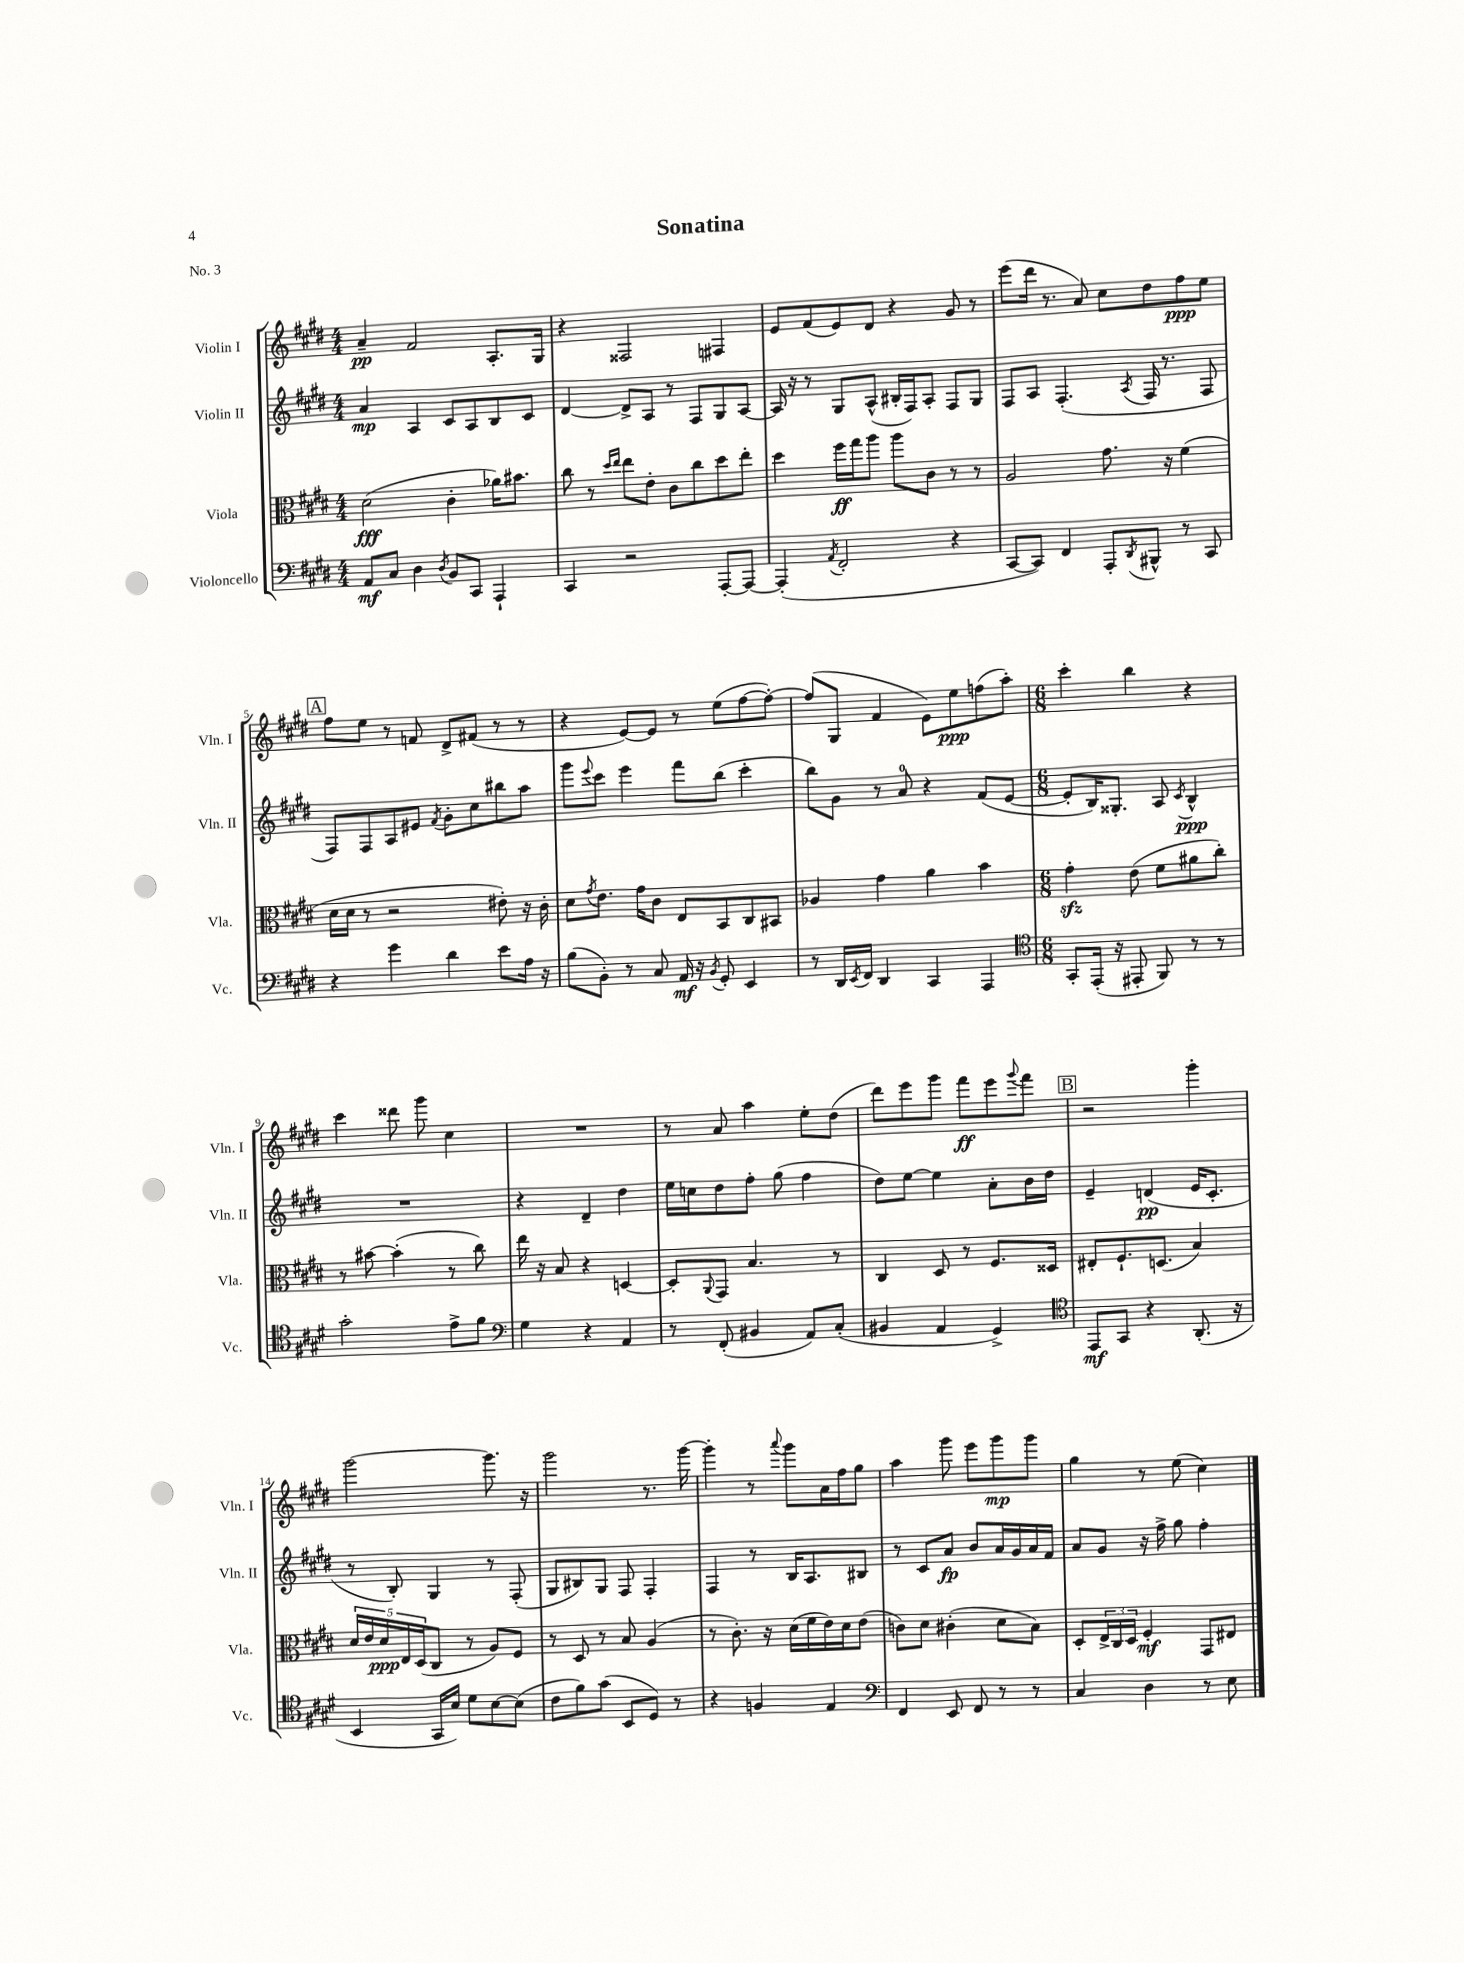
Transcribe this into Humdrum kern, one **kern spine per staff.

**kern	**dynam	**kern	**dynam	**kern	**dynam	**kern	**dynam
*part4	*part4	*part3	*part3	*part2	*part2	*part1	*part1
*staff4	*staff4	*staff3	*staff3	*staff2	*staff2	*staff1	*staff1
*I"Violoncello	*	*I"Viola	*	*I"Violin II	*	*I"Violin I	*
*I'Vc.	*	*I'Vla.	*	*I'Vln. II	*	*I'Vln. I	*
*clefF4	*	*clefC3	*	*clefG2	*	*clefG2	*
*k[f#c#g#d#]	*	*k[f#c#g#d#]	*	*k[f#c#g#d#]	*	*k[f#c#g#d#]	*
*M4/4	*	*M4/4	*	*M4/4	*	*M4/4	*
=1	=1	=1	=1	=1	=1	=1	=1
8AA/L	mf	(2d#\	fff	4a/	mp	4a~/	pp
8C#/J	.	.	.	.	.	.	.
4D#\	.	.	.	4A/	.	2f#/	.
8qD#/	.	.	.	.	.	.	.
8BB/L	.	4c#'\	.	8c#/L	.	.	.
8CC#/J	.	.	.	8A/	.	.	.
4AAA`/	.	16a-X\KL)	.	8B/	.	8.A'/L	.
.	.	8.b#X\J	.	.	.	.	.
.	.	.	.	8c#/J	.	.	.
.	.	.	.	.	.	16G#/Jk	.
=2	=2	=2	=2	=2	=2	=2	=2
4CC#/	.	8cc#\	.	[4d#/	.	4r	.
.	.	8r	.	.	.	.	.
.	.	16qqdd#/LL	.	.	.	.	.
.	.	16qqee/JJ	.	.	.	.	.
2r	.	8ee\L	.	8d#^/L]	.	2F##X/	.
.	.	8e'\J	.	8A/J	.	.	.
.	.	8c#\L	.	8r	.	.	.
.	.	8cc#\	.	8F#/L	.	.	.
[8AAA'/L	.	8dd#\	.	8G#/	.	4F#X/	.
8AAA/J_	.	8ee'\J	.	[8A/J	.	.	.
=3	=3	=3	=3	=3	=3	=3	=3
(4AAA'/]	.	4dd#\	.	16A/]	.	8e/L	.
.	.	.	.	16r	.	.	.
.	.	.	.	8r	.	(8f#/	.
8qAA/	.	.	.	.	.	.	.
2FF#'/	.	16ff#\LL	ff	8G#/L	.	8e/)	.
.	.	16gg#\J	.	.	.	.	.
.	.	8aa\J	.	(8A^^/J	.	8d#/J	.
.	.	8aa\L	.	16B#X'/LL	.	4r	.
.	.	.	.	16F#/J)	.	.	.
.	.	8c#\J	.	8A'/J	.	.	.
4r	.	8r	.	8F#/L	.	8g#/	.
.	.	8r	.	8G#/J	.	8r	.
=4	=4	=4	=4	=4	=4	=4	=4
[8CC#/L	.	2A/	.	8F#/L	.	(8eee\L	.
8CC#/J])	.	.	.	8A/J	.	16ddd#\Jk	.
.	.	.	.	.	.	8.r	.
4FF#/	.	.	.	(4.F#'/	.	.	.
.	.	.	.	.	.	8a/)	.
8AAA'/L	.	8.g#\	.	.	.	8cc#\L	.
8qDD#/	.	.	.	8qA/	.	.	.
8BBB#X^^/J	.	.	.	16F#/	.	8dd#\	.
.	.	16r	.	8.r	.	.	.
8r	.	(4f#\	.	.	.	8ff#\	ppp
8CC#/	.	.	.	8F#/	.	8ee\J	.
!!LO:LB:g=z
!!LO:REH:place=s1:t=A
=5	=5	=5	=5	=5	=5	=5	=5
4r	.	16d#\LL	.	8F#/L)	.	8ff#\L	.
.	.	16d#\JJ	.	.	.	.	.
.	.	8r	.	8F#/	.	8ee\J	.
4g#\	.	2r	.	8A/	.	8r	.
.	.	.	.	8e#X/J	.	8fn/	.
.	.	.	.	8qf#/	.	.	.
4d#\	.	.	.	8g#'\L	.	8d#^/L	.
.	.	.	.	8cc#\	.	(8f#X/J	.
8e\L	.	8e#X'\)	.	8bb#X\	.	8r	.
16A\Jk	.	16r	.	8aa\J	.	8r	.
16r	.	16c#'\	.	.	.	.	.
=6	=6	=6	=6	=6	=6	=6	=6
(8B\L	.	8d#\L	.	8ggg#\L	.	4r	.
.	.	8qg#/	.	8qqeee/	.	.	.
8BB'\J)	.	8.e\J	.	8ccc#\J	.	.	.
8r	.	.	.	4eee\	.	[8e/L)	.
.	.	16g#\KL	.	.	.	.	.
8C#/	.	8c#\J	.	.	.	8e/J]	.
16AA/	mf	8E/L	.	8fff#\L	.	8r	.
16r	.	.	.	.	.	.	.
8qBB/	.	.	.	.	.	.	.
8GG#'/	.	8BB/	.	(8bb\J	.	(8ee\L	.
4EE/	.	8C#/	.	4ccc#'\	.	[8ff#\	.
.	.	8BB#X/J	.	.	.	8ff#'\J_)	.
=7	=7	=7	=7	=7	=7	=7	=7
8r	.	4A-X/	.	8bb\L)	.	(8ff#/L]	.
16DD#/LL	.	.	.	8g#\J	.	8G#/J	.
8qEE/	.	.	.	.	.	.	.
16FF#/JJ	.	.	.	.	.	.	.
4DD#/	.	4g#\	.	8r	.	4f#/	.
.	.	.	.	8a/	.	.	.
4CC#/	.	4a\	.	4r	.	8e\L)	.
.	.	.	.	.	.	8ee\	ppp
4AAA/	.	4b\	.	(8f#/L	.	(8ffn\	.
.	.	.	.	[8e/J	.	8aa'\J)	.
=8	=8	=8	=8	=8	=8	=8	=8
*clefC4	*	*	*	*	*	*	*
*M6/8	*	*M6/8	*	*M6/8	*	*M6/8	*
8GG#'/L	.	4g#zz'\	.	8e'/L]	.	4ccc#'\	.
(16EE'/Jk	.	.	.	16B/K)	.	.	.
16r	.	.	.	8.G##X'/J	.	.	.
8EE#X'/	.	(8e\	.	.	.	4bb\	.
8FF#/)	.	8f#\L	.	8A/	.	.	.
.	.	.	.	8qc#/	.	.	.
8r	.	8a#X\	.	4B^^/	ppp	4r	.
8r	.	8cc#'\J)	.	.	.	.	.
!!LO:LB:g=z
=9	=9	=9	=9	=9	=9	=9	=9
2g#'\	.	8r	.	2.r	.	4ccc#\	.
.	.	[8b#X\	.	.	.	.	.
.	.	(4b#'\]	.	.	.	8ddd##X\	.
.	.	.	.	.	.	8ggg#\	.
8e^\L	.	8r	.	.	.	4cc#\	.
8f#\J	.	8cc#\)	.	.	.	.	.
=10	=10	=10	=10	=10	=10	=10	=10
*clefF4	*	*	*	*	*	*	*
4G#\	.	16ee\	.	4r	.	2.r	.
.	.	16r	.	.	.	.	.
.	.	8B/	.	.	.	.	.
4r	.	4r	.	4d#~/	.	.	.
4AA/	.	[4Dn/	.	4dd#\	.	.	.
=11	=11	=11	=11	=11	=11	=11	=11
8r	.	8D'/L]	.	16ee\LL	.	8r	.
.	.	.	.	16ccn\J	.	.	.
.	.	8qqAA/	.	.	.	.	.
(8FF#'/	.	8GG#/J	.	8dd#\	.	8a/	.
4BB#X/	.	4.B/	.	8ff#'\J	.	4aa\	.
.	.	.	.	(8gg#\	.	.	.
8AA/L)	.	.	.	4ff#\	.	8ee'\L	.
(8C#'/J	.	8r	.	.	.	(8dd#\J	.
=12	=12	=12	=12	=12	=12	=12	=12
4BB#X/	.	4C#/	.	8dd#\L)	.	8ddd#\L)	.
.	.	.	.	[8ee\J	.	8eee\	.
4AA/	.	8D#/	.	4ee\]	.	8ggg#\J	.
.	.	8r	.	.	.	8fff#\L	ff
4GG#^/)	.	8.F#/L	.	8a'\L	.	8eee\	.
.	.	.	.	.	.	8qqggg#/	.
.	.	.	.	16b\L	.	8fff#\J	.
.	.	16D##X/Jk	.	16dd#\JJ	.	.	.
!!LO:REH:place=s1:t=B
=13	=13	=13	=13	=13	=13	=13	=13
*clefC4	*	*	*	*	*	*	*
8EE/L	mf	8E#X'/L	.	4e~/	.	2r	.
8GG#/J	.	8.F#`/	.	.	.	.	.
4r	.	.	.	(4dn/	pp	.	.
.	.	(8.Dn/J	.	.	.	.	.
(8.AA'/	.	4B/)	.	16e/KL	.	4ggg#'\	.
.	.	.	.	8.c#'/J	.	.	.
16r	.	.	.	.	.	.	.
!!LO:LB:g=z
=14	=14	=14	=14	=14	=14	=14	=14
4BB/	.	20d#/LL	.	8r	.	[2ggg#\	.
.	.	20e/	.	.	.	.	.
.	.	20d#/	ppp	.	.	.	.
.	.	.	.	8B'/)	.	.	.
.	.	20E/	.	.	.	.	.
.	.	(20D#/J	.	.	.	.	.
16GG#/LL	.	8C#/J	.	4G#/	.	.	.
16B/JJ)	.	.	.	.	.	.	.
8d#\L	.	8r	.	.	.	.	.
[8B\	.	8A/L)	.	8r	.	8.ggg#\]	.
(8B\J]	.	8F#/J	.	(8F#'/	.	.	.
.	.	.	.	.	.	16r	.
=15	=15	=15	=15	=15	=15	=15	=15
8c#\L	.	8r	.	8G#/L	.	2ggg#\	.
8f#\)	.	8D#/	.	8B#X/)	.	.	.
(8g#\J	.	8r	.	8G#/J	.	.	.
8BB/L	.	8B/	.	8F#/	.	.	.
8D#/J)	.	(4A/	.	4F#'/	.	8.r	.
8r	.	.	.	.	.	.	.
.	.	.	.	.	.	[16ggg#\	.
=16	=16	=16	=16	=16	=16	=16	=16
4r	.	8r	.	4F#/	.	4ggg#'\]	.
.	.	8.c#'\)	.	.	.	.	.
4Fn/	.	.	.	8r	.	8r	.
.	.	16r	.	.	.	.	.
.	.	.	.	.	.	8qqaaa/	.
.	.	(16d#\LL	.	16B/KL	.	8ggg#\L	.
.	.	16f#\	.	8.A/	.	.	.
4E/	.	16e\)	.	.	.	16a\L	.
.	.	16d#\J	.	.	.	16ff#\J	.
.	.	(8e\J	.	8B#X/J	.	8gg#\J	.
=17	=17	=17	=17	=17	=17	=17	=17
*clefF4	*	*	*	*	*	*	*
4FF#/	.	8cn\L)	.	8r	.	4aa\	.
.	.	8d#\J	.	8c#/L	.	.	.
8EE/	.	(4c#X'\	.	8a/J	fp	8ggg#\	.
8FF#/	.	.	.	8b/L	.	8eee\L	.
8r	.	8d#\L	.	16a/L	.	8ggg#\	mp
.	.	.	.	16g#/	.	.	.
8r	.	8B\J)	.	16a/	.	8ggg#\J	.
.	.	.	.	16f#/JJ	.	.	.
=18	=18	=18	=18	=18	=18	=18	=18
4C#/	.	8D#'/L	.	8a/L	.	4gg#\	.
.	.	24E^/L	.	8g#/J	.	.	.
.	.	24C#/	.	.	.	.	.
.	.	24D#/JJ	.	.	.	.	.
4D#\	.	4F#'/	mf	16r	.	8r	.
.	.	.	.	16ff#^\	.	.	.
.	.	.	.	8gg#\	.	(8ee\	.
8r	.	8GG#/L	.	4ff#'\	.	4cc#\)	.
8E\	.	8E#X/J	.	.	.	.	.
==	==	==	==	==	==	==	==
*-	*-	*-	*-	*-	*-	*-	*-
